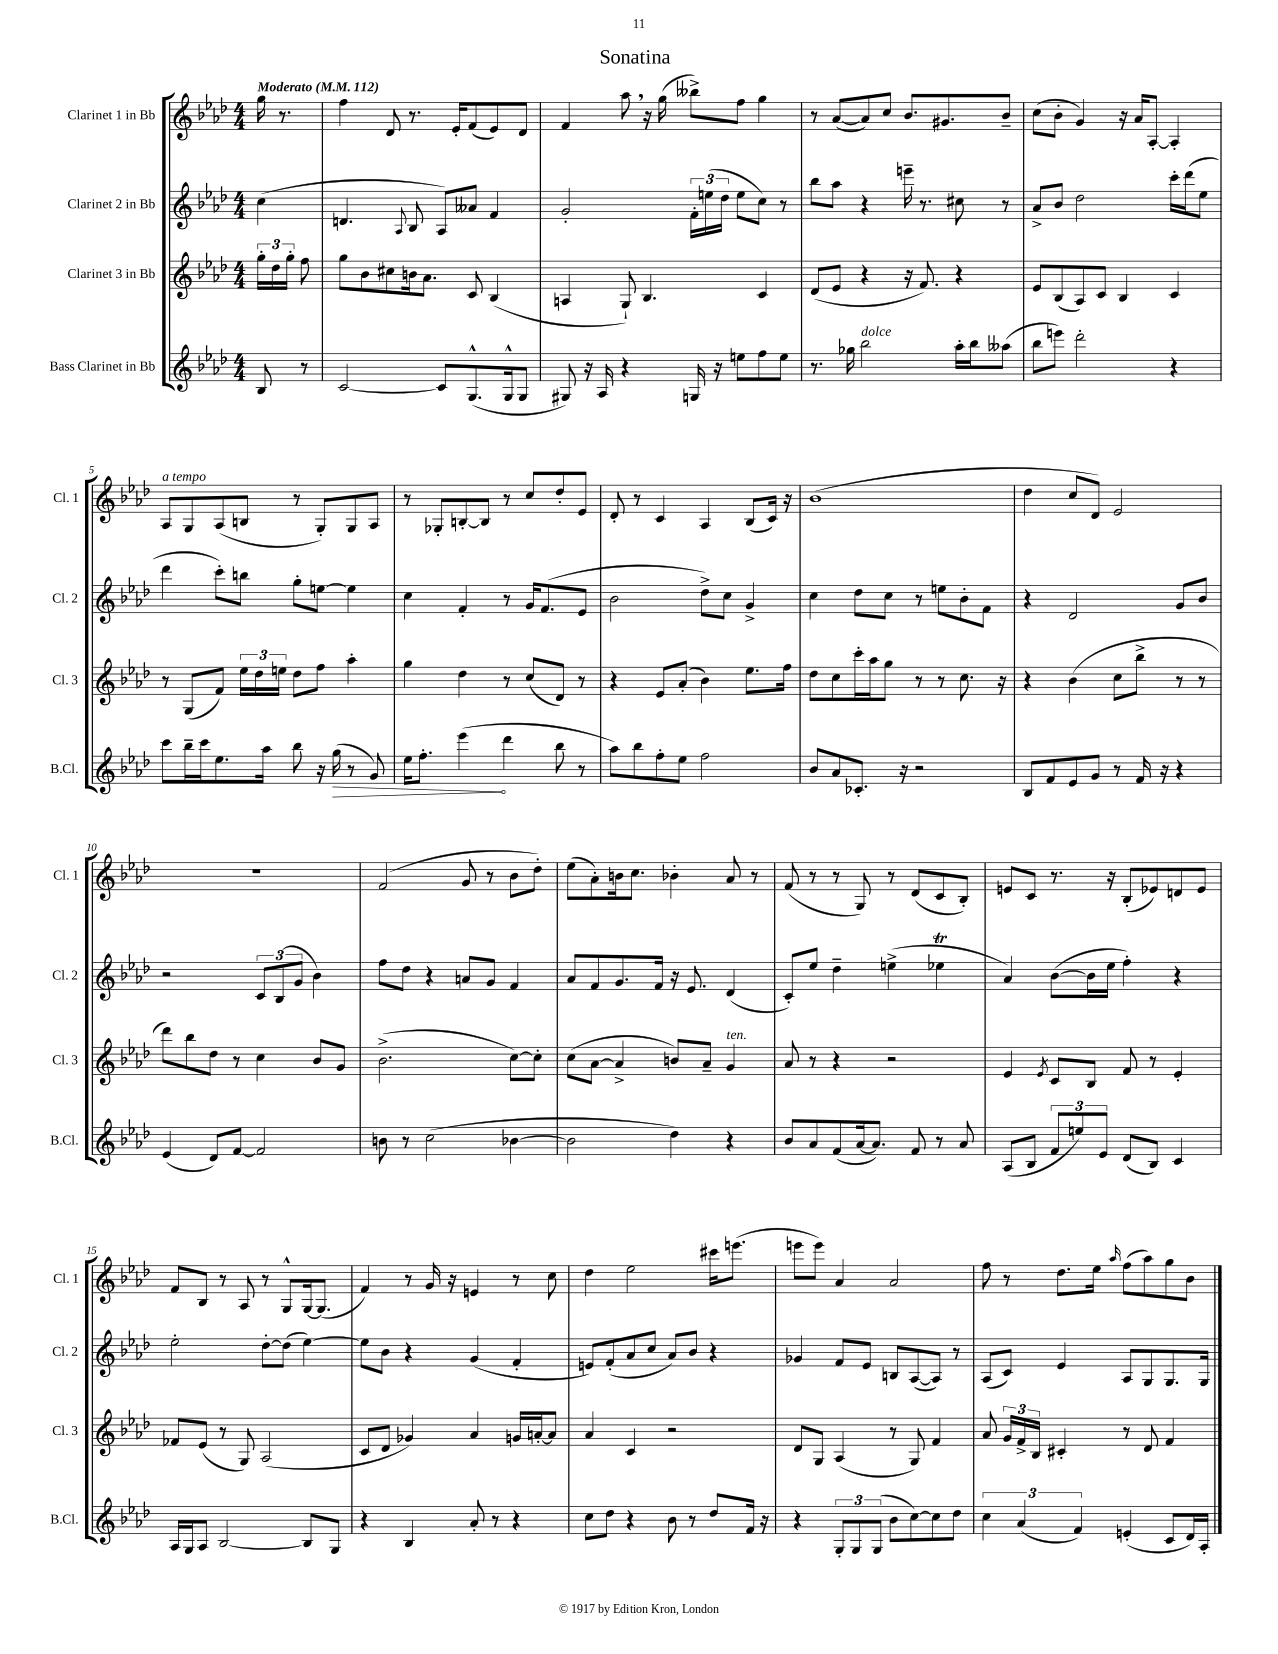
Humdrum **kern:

**kern	**dynam	**kern	**kern	**kern
*part4	*part4	*part3	*part2	*part1
*staff4	*staff4	*staff3	*staff2	*staff1
*I"Bass Clarinet in Bb	*	*I"Clarinet 3 in Bb	*I"Clarinet 2 in Bb	*I"Clarinet 1 in Bb
*I'B.Cl.	*	*I'Cl. 3	*I'Cl. 2	*I'Cl. 1
*clefG2	*	*clefG2	*clefG2	*clefG2
*k[b-e-a-d-]	*	*k[b-e-a-d-]	*k[b-e-a-d-]	*k[b-e-a-d-]
*M4/4	*	*M4/4	*M4/4	*M4/4
*MM112	*	*MM112	*MM112	*MM112
=	=	=	=	=
!	!	!	!	!LO:TX:a:B:t=Moderato
8B-/	.	24gg'\LL	(4cc\	16gg\
.	.	24dd-\	.	.
.	.	.	.	8.r
.	.	24gg'\JJ	.	.
8r	.	8ff\	.	.
=1	=1	=1	=1	=1
[2c/	.	8gg\L	4.dn/	4ff\
.	.	8b-\	.	.
.	.	8cc#X\	.	8d-/
.	.	.	8qqA-/	.
.	.	16bn\k	8B-/	8.r
.	.	8.a-\J	.	.
8c/L]	.	.	8A-/L)	.
.	.	.	.	16e-'/KL
(8.G^^/	.	8c/	8a--X/J	(8f/
.	.	(4B-/	4f/	8e-/)
16G^^/k	.	.	.	.
8G/J	.	.	.	8d-/J
=2	=2	=2	=2	=2
8G#X/)	.	4An/	2g'/	4f/
16r	.	.	.	.
16A-/	.	.	.	.
4r	.	8G`/)	.	8aa-,\
.	.	4.B-/	.	16r
.	.	.	.	(16gg\
16Gn/	.	.	24f'\LL	8bb--X^\L)
.	.	.	(24een\	.
16r	.	.	.	.
.	.	.	24dd-\JJ	.
8een\L	.	.	8ee\L	8ff\J
8ff\	.	4c/	8cc\J)	4gg\
8ee\J	.	.	8r	.
=3	=3	=3	=3	=3
8.r	.	(8d-/L	8bb-\L	8r
.	.	8e-/J	8aa-\J	([8a-/L
16gg-X\	.	.	.	.
!LO:TX:a:i:t=dolce	!	!	!	!
2bb-\	.	4r	4r	8a-/])
.	.	.	.	8cc/J
.	.	16r	16eeen~\	8.b-/L
.	.	8.f/)	8.r	.
.	.	.	.	8.g#X/
16aa-'\LL	.	4r	8cc#X\	.
16bb-\J	.	.	.	.
(8aa--X\J	.	.	8r	8b-~/J
=4	=4	=4	=4	=4
8bb-\L	.	8e-/L	8a-^/L	(8cc\L
8eeen\J)	.	(8B-/	8b-/J	8b-'\J
2ddd-'\	.	8A-/)	2dd-\	4g/)
.	.	8c/J	.	.
.	.	4B-/	.	16r
.	.	.	.	16a-/KL
.	.	.	.	[8A-'/J
4r	.	4c/	16ccc'\LL	4A-'/]
.	.	.	(16ddd-\J	.
.	.	.	8ee-\J	.
!!LO:LB:g=z
=5	=5	=5	=5	=5
!	!	!	!	!LO:TX:a:i:t=a tempo
8ccc\L	.	8r	4ddd-\	8A-/L
16bb-~\L	.	(8G/L	.	8G/
16ccc\J	.	.	.	.
8.ee-\	.	8f/J)	8ccc'\L)	(8A-/
.	.	24ee-\LL	8bbn\J	8Bn/J
.	.	24dd-\	.	.
16aa-\Jk	.	.	.	.
.	.	24een\JJ	.	.
8bb-\	.	8dd-\L	8gg'\L	8r
16r	.	8ff\J	[8een\J	8G'/L)
!	!LO:HP:b	!	!	!
(16gg\	>	.	.	.
8r	.	4aa-'\	4ee\]	8G/
8g/)	.	.	.	8A-/J
=6	=6	=6	=6	=6
16ee-\KL	.	4gg\	4cc\	8r
8.ff'\J	.	.	.	.
.	.	.	.	8G-X'/L
(4eee-\	.	4dd-\	4f'/	[8Bn'/
.	.	.	.	8B/J]
4ddd-\	]	8r	8r	8r
.	.	(8cc/L	16g/KL	8cc/L
.	.	.	(8.f/	.
8bb-\	.	8d-/J)	.	8dd-'/
8r	.	8r	8e-/J	8e-/J
=7	=7	=7	=7	=7
8aa-\L)	.	4r	2b-\	8d-'/
8bb-\	.	.	.	8r
8ff'\	.	8e-/L	.	4c/
8ee-\J	.	(8a-'/J	.	.
2ff\	.	4b-\)	8dd-^\L)	4A-/
.	.	.	8cc\J	.
.	.	8.ee-\L	4g^/	(8B-/L
.	.	.	.	16c/Jk)
.	.	16ff\Jk	.	16r
=8	=8	=8	=8	=8
8b-/L	.	8dd-\L	4cc\	(1b-
8a-/	.	8cc\	.	.
8.c-X'/J	.	16ccc'\L	8dd-\L	.
.	.	16aa-\J	.	.
.	.	8gg\J	8cc\J	.
16r	.	.	.	.
2r	.	8r	8r	.
.	.	8r	8een\L	.
.	.	8.cc\	8b-'\	.
.	.	.	8f\J	.
.	.	16r	.	.
=9	=9	=9	=9	=9
8B-/L	.	4r	4r	4dd-\
8f/	.	.	.	.
8e-/	.	(4b-\	2d-/	8cc/L
8g/J	.	.	.	8d-/J)
8r	.	8cc\L	.	2e-/
16f/	.	8bb-^\J	.	.
16r	.	.	.	.
4r	.	8r	8g/L	.
.	.	8r	8b-/J	.
!!LO:LB:g=z
=10	=10	=10	=10	=10
(4e-/	.	8ddd-\L)	2r	1r
.	.	8bb-\	.	.
8d-/L)	.	8dd-\J	.	.
[8f/J	.	8r	.	.
2f/]	.	4cc\	12c/L	.
.	.	.	(12B-/	.
.	.	.	12g/J	.
.	.	8b-/L	4b-\)	.
.	.	8g/J	.	.
=11	=11	=11	=11	=11
8bn\	.	(2.b-^\	8ff\L	(2f/
8r	.	.	8dd-\J	.
(2cc\	.	.	4r	.
.	.	.	8an/L	8g/
.	.	.	8g/J	8r
[4b-X\	.	[8cc\L)	4f/	8b-\L
.	.	8cc'\J]	.	8dd-'\J)
=12	=12	=12	=12	=12
2b-\]	.	(8cc\L	8a-/L	(8ee-\L
.	.	[8a-\J	8f/	8a-'\)
.	.	4a-^/]	8.g/	16bn\k
.	.	.	.	8.cc\J
.	.	.	16f/Jk	.
4dd-\)	.	8bn/L)	16r	4b-X'\
.	.	.	8.e-/	.
.	.	8a-~/J	.	.
!	!	!LO:TX:a:i:t=ten.	!	!
4r	.	4g/	(4d-/	8a-/
.	.	.	.	8r
=13	=13	=13	=13	=13
8b-/L	.	8a-/	8c'/L)	(8f/
8a-/	.	8r	8ee-/J	8r
(8f/	.	4r	4dd-~\	8r
[16a-/k	.	.	.	8G/)
8.a-/J])	.	.	.	.
.	.	2r	(4een^\	8r
8f/	.	.	.	(8d-/L
8r	.	.	4ee-XT\	8c/
8a-/	.	.	.	8B-'/J)
=14	=14	=14	=14	=14
(8A-/L	.	4e-/	4a-/)	8en/L
8B-/J	.	.	.	8c/J
.	.	8qe-/	.	.
12f/L	.	8c/L	([8b-\L	8.r
12een/)	.	.	.	.
.	.	8B-/J	16b-\L]	.
12e-/J	.	.	.	.
.	.	.	16ee-\JJ	16r
(8d-/L	.	8f/	4ff'\)	(8B-'/L
8B-/J)	.	8r	.	8e-X/)
4c/	.	4e-'/	4r	8dn/
.	.	.	.	8e-/J
!!LO:LB:g=z
=15	=15	=15	=15	=15
16A-/LL	.	8f-X/L	2ee-'\	8f/L
16G/J	.	.	.	.
8A-/J	.	(8e-/J	.	8B-/J
[2B-/	.	8r	.	8r
.	.	8G/)	.	8A-/
.	.	(2A-/	[8dd-'\L	8r
.	.	.	(8dd-\J]	8G^^/L
8B-/L]	.	.	[4ee-\)	[16G/k
.	.	.	.	(8.G/J]
8G/J	.	.	.	.
=16	=16	=16	=16	=16
4r	.	8c/L	8ee-\L]	4f/)
.	.	8d-/J	8b-\J	.
4B-/	.	4g-X/)	4r	8r
.	.	.	.	16g/
.	.	.	.	16r
8a-'/	.	4a-/	(4g/	4en/
8r	.	.	.	.
4r	.	16gn/LL	4f'/	8r
.	.	[16an'/J	.	.
.	.	8a/J]	.	8cc\
=17	=17	=17	=17	=17
8cc\L	.	4a-/	8en/L)	4dd-\
8dd-\J	.	.	(8f'/	.
4r	.	4c/	8a-/	2ee-\
.	.	.	8cc/J	.
8b-\	.	2r	8a-/L)	.
8r	.	.	8b-/J	.
8dd-/L	.	.	4r	16ccc#X\KL
.	.	.	.	(8.eeen\J
16f/Jk	.	.	.	.
16r	.	.	.	.
=18	=18	=18	=18	=18
4r	.	8d-/L	4g-X/	8eeen\L
.	.	8G/J	.	8eee\J)
12G'/L	.	(4A-/	8f/L	4a-/
12G/	.	.	.	.
.	.	.	8e-/J	.
(12G/J	.	.	.	.
8b-\L	.	8r	8Bn/L	2a-/
[8cc\)	.	8G/)	([8A-/	.
8cc\]	.	4f/	8A-/J])	.
8dd-\J	.	.	8r	.
=19	=19	=19	=19	=19
6cc\	.	8a-/	(8A-/L	8ff\
.	.	24g/LL	8c/J)	8r
(6a-/	.	24f^/	.	.
.	.	24B-/JJ	.	.
.	.	4c#X'/	4e-/	8.dd-\L
6f/)	.	.	.	.
.	.	.	.	16ee-\Jk
.	.	.	.	16qqaa-/
(4en'/	.	8r	8A-/L	(8ff\L
.	.	8d-/	8G/	8aa-\)
8c/L	.	4f/	8.G/	8gg\
16d-/L)	.	.	.	8b-\J
16A-'/JJ	.	.	16G/Jk	.
==	==	==	==	==
*-	*-	*-	*-	*-
